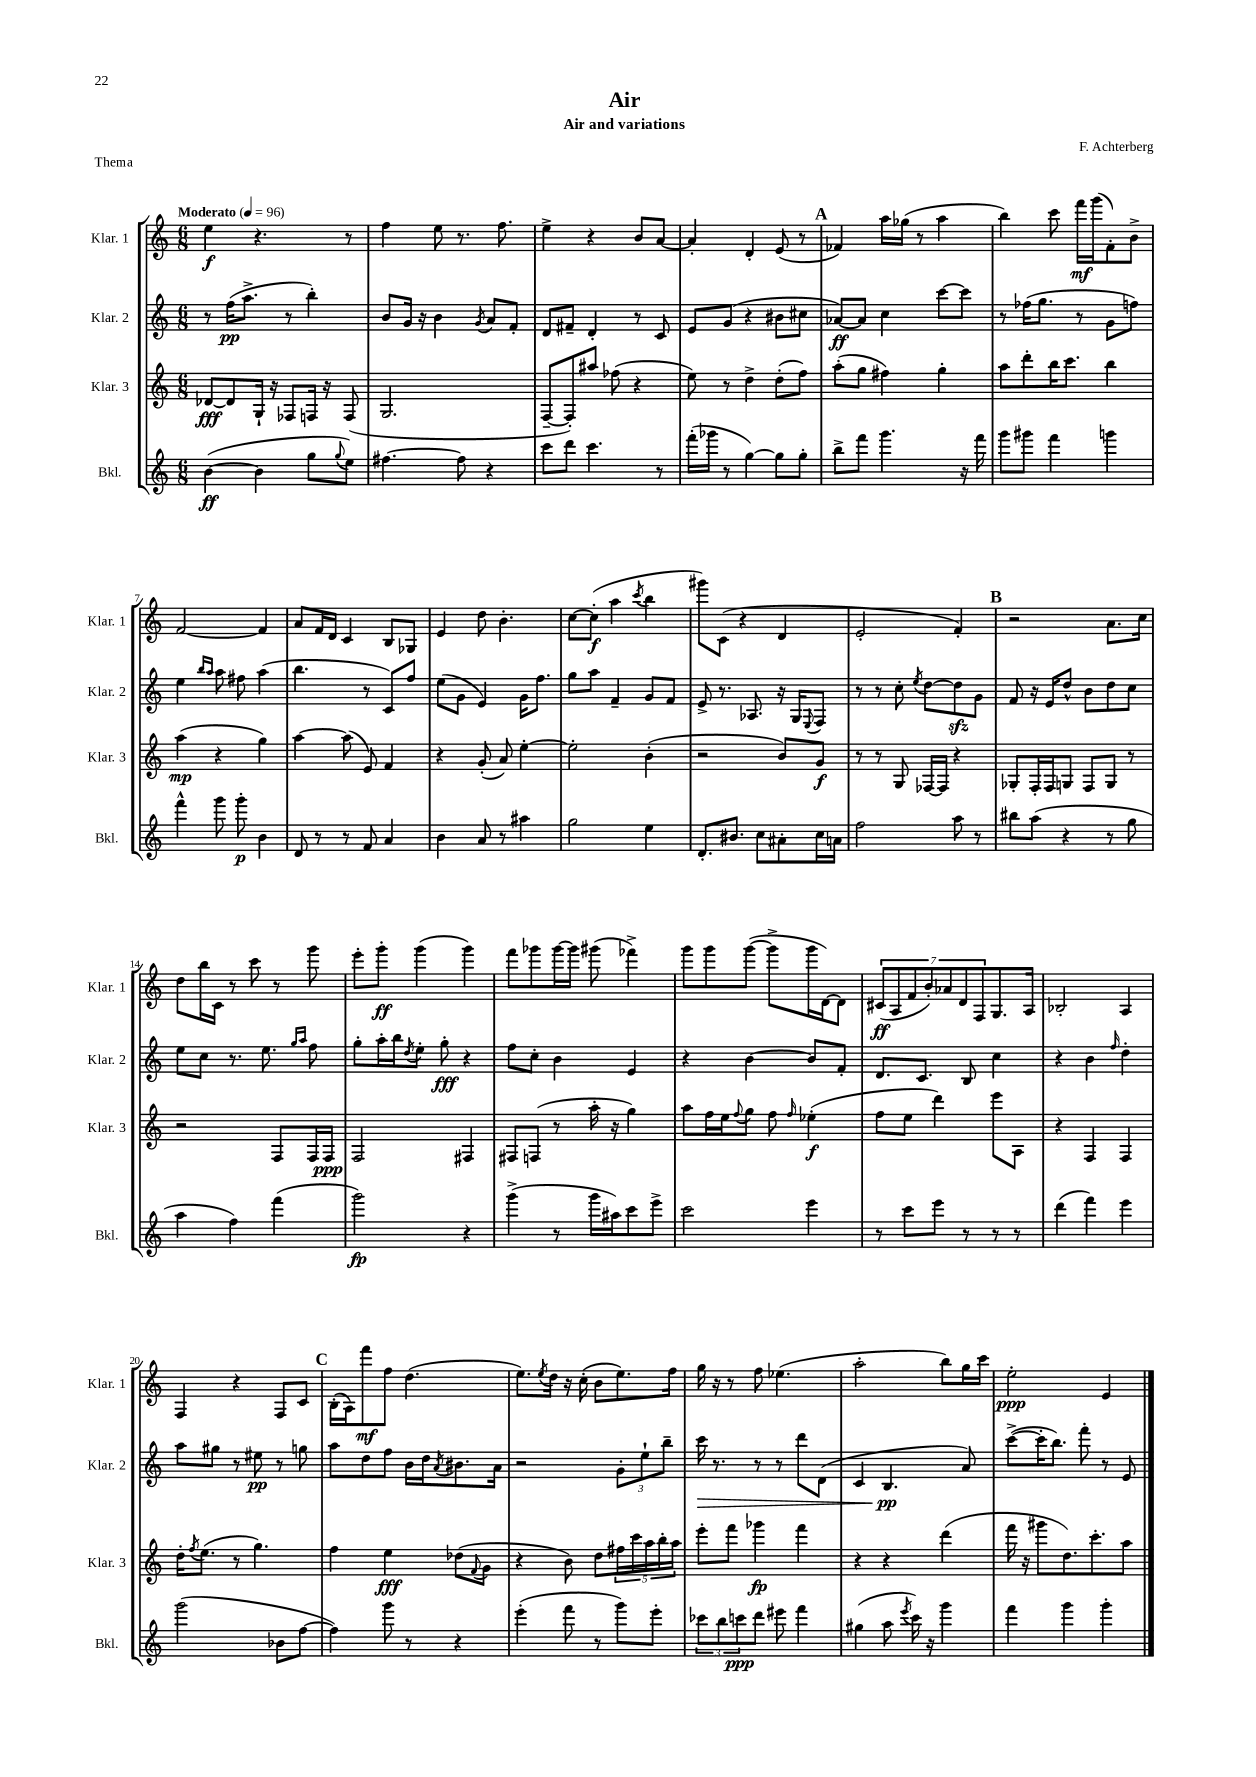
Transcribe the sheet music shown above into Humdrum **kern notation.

**kern	**dynam	**kern	**dynam	**kern	**dynam	**kern	**dynam
*part4	*part4	*part3	*part3	*part2	*part2	*part1	*part1
*staff4	*staff4	*staff3	*staff3	*staff2	*staff2	*staff1	*staff1
*I"Bkl.	*	*I"Klar. 3	*	*I"Klar. 2	*	*I"Klar. 1	*
*I'Bkl.	*	*I'Klar. 3	*	*I'Klar. 2	*	*I'Klar. 1	*
*clefG2	*	*clefG2	*	*clefG2	*	*clefG2	*
*k[]	*	*k[]	*	*k[]	*	*k[]	*
*M6/8	*	*M6/8	*	*M6/8	*	*M6/8	*
*MM96	*	*MM96	*	*MM96	*	*MM96	*
=1	=1	=1	=1	=1	=1	=1	=1
!	!	!	!	!	!	!LO:TX:a:B:t=Moderato	!
([4b\	ff	[8d-X/L	fff	8r	.	4ee\	f
.	.	8d-/]	.	(16ff\KL	pp	.	.
.	.	.	.	8.aa^\J	.	.	.
4b\]	.	16G`/Jk	.	.	.	4.r	.
.	.	16r	.	.	.	.	.
.	.	8F-X/L	.	8r	.	.	.
8gg\L	.	16Fn/Jk	.	4bb'\)	.	.	.
.	.	16r	.	.	.	.	.
8qqgg/	.	.	.	.	.	.	.
8ee\J)	.	(8F/	.	.	.	8r	.
=2	=2	=2	=2	=2	=2	=2	=2
[4.ff#X\	.	2.G/	.	8b/L	.	4ff\	.
.	.	.	.	16g/Jk	.	.	.
.	.	.	.	16r	.	.	.
.	.	.	.	4b\	.	8ee\	.
8ff#\]	.	.	.	.	.	8.r	.
.	.	.	.	8qg/	.	.	.
4r	.	.	.	8a/L	.	.	.
.	.	.	.	.	.	8.ff\	.
.	.	.	.	8f'/J	.	.	.
=3	=3	=3	=3	=3	=3	=3	=3
8ccc\L	.	[8F~/L	.	8d/L	.	4ee^\	.
8ddd\J	.	8F'/])	.	8f#X~/J	.	.	.
4.ccc\	.	8aa#X/J	.	4d'/	.	4r	.
.	.	(8ff-X\	.	.	.	.	.
.	.	4r	.	8r	.	8b/L	.
8r	.	.	.	8c/	.	[8a/J	.
=4	=4	=4	=4	=4	=4	=4	=4
(16fff'\LL	.	8ee\)	.	8e/L	.	4a'/]	.
16ggg-X\JJ	.	.	.	.	.	.	.
8r	.	8r	.	(8g/J	.	.	.
[4gg\)	.	4dd^\	.	4r	.	4d'/	.
8gg\L]	.	(8dd'\L	.	8b#X\L	.	(8e/	.
8gg'\J	.	8ff\J)	.	8cc#X\J	.	8r	.
!!LO:REH:place=s1:t=A
=5	=5	=5	=5	=5	=5	=5	=5
8bb^\L	.	(8aa'\L	.	[8a-X/L)	ff	4f-X/)	.
8fff\J	.	8gg\J	.	8a-/J]	.	.	.
4.ggg\	.	4ff#X\)	.	4cc\	.	16aa\LL	.
.	.	.	.	.	.	(16gg-X\JJ	.
.	.	.	.	.	.	8r	.
.	.	4gg'\	.	[8ccc\L	.	4aa\	.
16r	.	.	.	8ccc\J]	.	.	.
16fff\	.	.	.	.	.	.	.
=6	=6	=6	=6	=6	=6	=6	=6
8ggg\L	.	8aa\L	.	8r	.	4bb\)	.
8ggg#X\J	.	8ddd'\	.	(16ff-X\KL	.	.	.
.	.	.	.	8.gg\J	.	.	.
4fff\	.	16bb\K	.	.	.	8ccc\	.
.	.	8.ccc\J	.	.	.	.	.
.	.	.	.	8r	.	16fff\LL	mf
.	.	.	.	.	.	(16ggg\J	.
4gggn\	.	4bb\	.	8g\L	.	8f'\)	.
.	.	.	.	8ffn\J)	.	8b^\J	.
!!LO:LB:g=z
=7	=7	=7	=7	=7	=7	=7	=7
4fff^^\	.	(4aa\	mp	4ee\	.	[2f/	.
.	.	.	.	16qqbb/LL	.	.	.
.	.	.	.	16qqaa/JJ	.	.	.
8ggg\	.	4r	.	8aa\	.	.	.
8ggg'\	p	.	.	8ff#X\	.	.	.
4b\	.	4gg\)	.	(4aa\	.	4f/]	.
=8	=8	=8	=8	=8	=8	=8	=8
8d/	.	[4aa\	.	4.bb\	.	8a/L	.
8r	.	.	.	.	.	16f/L	.
.	.	.	.	.	.	16d/JJ	.
8r	.	(8aa\]	.	.	.	4c/	.
8f/	.	8e/)	.	8r	.	.	.
4a/	.	4f/	.	8c/L)	.	8B/L	.
.	.	.	.	8ff/J	.	8G-X/J	.
=9	=9	=9	=9	=9	=9	=9	=9
4b\	.	4r	.	(8ee\L	.	4e/	.
.	.	.	.	8g\J	.	.	.
8a/	.	(8g'/	.	4e/)	.	8dd\	.
8r	.	8a/)	.	.	.	4.b'\	.
4aa#X\	.	[4ee'\	.	16g\KL	.	.	.
.	.	.	.	8.ff\J	.	.	.
=10	=10	=10	=10	=10	=10	=10	=10
2gg\	.	2ee'\]	.	8gg\L	.	[8cc\L	.
.	.	.	.	8aa\J	.	(8cc'\J]	f
.	.	.	.	4f~/	.	4aa\	.
.	.	.	.	.	.	8qccc/	.
4ee\	.	(4b'\	.	8g/L	.	4bb\	.
.	.	.	.	8f/J	.	.	.
=11	=11	=11	=11	=11	=11	=11	=11
8.d'/L	.	2r	.	8e^/	.	8ggg#X\L)	.
.	.	.	.	8.r	.	(8c\J	.
8.b#X/J	.	.	.	.	.	.	.
.	.	.	.	.	.	4r	.
.	.	.	.	8.A-X/	.	.	.
8cc\L	.	.	.	.	.	.	.
8a#X'\	.	8b/L)	.	16r	.	4d/	.
.	.	.	.	16G/KL	.	.	.
.	.	.	.	8qqE/	.	.	.
16cc\L	.	8g/J	f	8F/J	.	.	.
16an\JJ	.	.	.	.	.	.	.
=12	=12	=12	=12	=12	=12	=12	=12
2ff\	.	8r	.	8r	.	2e'/	.
.	.	8r	.	8r	.	.	.
.	.	8G/	.	8cc'\	.	.	.
.	.	.	.	8qee/	.	.	.
.	.	[16F-X/LL	.	[8dd\L	.	.	.
.	.	16F-/JJ]	.	.	.	.	.
8aa\	.	4r	.	8ddzz\]	.	4f'/)	.
8r	.	.	.	8g\J	.	.	.
!!LO:REH:place=s1:t=B
=13	=13	=13	=13	=13	=13	=13	=13
8bb#X\L	.	8G-X'/L	.	8f/	.	2r	.
(8aa\J	.	16F'/L	.	16r	.	.	.
.	.	16F/J	.	16e/KL	.	.	.
4r	.	8Gn/J	.	8dd^^/J	.	.	.
.	.	8F/L	.	8b\L	.	.	.
8r	.	8G/J	.	8dd\	.	8.a\L	.
8gg\	.	8r	.	8cc\J	.	.	.
.	.	.	.	.	.	16cc\Jk	.
!!LO:LB:g=z
=14	=14	=14	=14	=14	=14	=14	=14
4aa\	.	2r	.	8ee\L	.	8dd\L	.
.	.	.	.	8cc\J	.	16bb\L	.
.	.	.	.	.	.	16c\JJ	.
4ff\)	.	.	.	8.r	.	8r	.
.	.	.	.	.	.	8ccc\	.
.	.	.	.	8.ee\	.	.	.
(4fff\	.	8F/L	.	.	.	8r	.
.	.	.	.	16qqgg/LL	.	.	.
.	.	.	.	16qqaa/JJ	.	.	.
.	.	16F/L	.	8ff\	.	8ggg\	.
.	.	16F/JJ	ppp	.	.	.	.
=15	=15	=15	=15	=15	=15	=15	=15
2ggg\)	fp	2F/	.	8gg'\L	.	8eee'\L	.
.	.	.	.	16aa'\L	.	8ggg'\J	ff
.	.	.	.	16bb\J	.	.	.
.	.	.	.	8qdd/	.	.	.
.	.	.	.	8ee'\J	.	(4ggg\	.
.	.	.	.	8gg'\	fff	.	.
4r	.	4F#X/	.	4r	.	4ggg\)	.
=16	=16	=16	=16	=16	=16	=16	=16
(4ggg^\	.	8F#X/L	.	8ff\L	.	8fff\L	.
.	.	(8Fn/J	.	8cc'\J	.	8ggg-X\	.
8r	.	8r	.	4b\	.	[16ggg-\L	.
.	.	.	.	.	.	16ggg-\JJ]	.
16ggg\LL	.	16aa'\	.	.	.	(8ggg#X\	.
16aa#X\J)	.	16r	.	.	.	.	.
8ccc\	.	4gg\)	.	4e/	.	4fff-X^\)	.
8eee^\J	.	.	.	.	.	.	.
=17	=17	=17	=17	=17	=17	=17	=17
2ccc\	.	8aa\L	.	4r	.	8ggg\L	.
.	.	16ff\L	.	.	.	8ggg\	.
.	.	16ee\J	.	.	.	.	.
.	.	8qqff/	.	.	.	.	.
.	.	8gg\J	.	[4b\	.	([8ggg\J	.
.	.	8ff\	.	.	.	8ggg^\L]	.
.	.	16qqff/	.	.	.	.	.
4eee\	.	(4ee-X'\	f	8b/L]	.	16ggg\L	.
.	.	.	.	.	.	[16d\J)	.
.	.	.	.	8f'/J	.	8d\J]	.
=18	=18	=18	=18	=18	=18	=18	=18
8r	.	8ff\L	.	8.d/L	.	(14c#X/L	ff
.	.	.	.	.	.	14A/	.
8ccc\L	.	8ee\J	.	.	.	.	.
.	.	.	.	.	.	14f/	.
.	.	.	.	8.c/J	.	.	.
.	.	.	.	.	.	14b'/)	.
8eee\J	.	4ddd\)	.	.	.	.	.
.	.	.	.	.	.	14a-X/	.
.	.	.	.	.	.	14d/	.
8r	.	.	.	8B/	.	.	.
.	.	.	.	.	.	14F/	.
8r	.	8eee\L	.	4cc\	.	8.G/	.
8r	.	8A\J	.	.	.	.	.
.	.	.	.	.	.	16A/Jk	.
=19	=19	=19	=19	=19	=19	=19	=19
(4ddd\	.	4r	.	4r	.	2B-X'/	.
4fff\)	.	4F/	.	4b\	.	.	.
.	.	.	.	16qqff/	.	.	.
4eee\	.	4F/	.	4dd'\	.	4A/	.
!!LO:LB:g=z
=20	=20	=20	=20	=20	=20	=20	=20
(2ggg\	.	16dd'\KL	.	8aa\L	.	4F/	.
.	.	8qff/	.	.	.	.	.
.	.	(8.ee\J	.	.	.	.	.
.	.	.	.	8gg#X\J	.	.	.
.	.	8r	.	8r	.	4r	.
.	.	4.gg\)	.	8ee#X\	pp	.	.
8b-X\L	.	.	.	8r	.	8F/L	.
[8ff\J	.	.	.	8ggn\	.	8c/J	.
!!LO:REH:place=s1:t=C
=21	=21	=21	=21	=21	=21	=21	=21
4ff\])	.	4ff\	.	8aa\L	.	(16B'\LL	.
.	.	.	.	.	.	16A\J)	.
.	.	.	.	8dd\	.	8fff\	mf
8ggg\	.	4ee\	fff	8ff\J	.	8ff\J	.
8r	.	.	.	16b\LL	.	(4.dd\	.
.	.	.	.	16dd\J	.	.	.
.	.	.	.	8qa/	.	.	.
4r	.	(8dd-X\L	.	8.b#X\	.	.	.
.	.	8qqf/	.	.	.	.	.
.	.	8g\J	.	.	.	.	.
.	.	.	.	16a\Jk	.	.	.
=22	=22	=22	=22	=22	=22	=22	=22
(4eee'\	.	4r	.	2r	.	8.ee\L)	.
.	.	.	.	.	.	8qee/	.
.	.	.	.	.	.	16dd\Jk	.
8fff\	.	8b\)	.	.	.	16r	.
.	.	.	.	.	.	(16cc'\	.
8r	.	8dd\L	.	.	.	8b\L	.
8ggg\L)	.	20ff#X\L	.	12g'\L	.	8.ee\)	.
.	.	20ccc\	.	.	.	.	.
.	.	.	.	12ee`\	.	.	.
.	.	20aa\	.	.	.	.	.
8eee'\J	.	.	.	.	.	.	.
.	.	20bb'\	.	.	.	.	.
.	.	.	.	12bb~\J	.	.	.
.	.	.	.	.	.	16ff\Jk	.
.	.	20aa\JJ	.	.	.	.	.
=23	=23	=23	=23	=23	=23	=23	=23
!	!	!	!	!	!LO:HP:b	!	!
12ccc-X\L	.	8eee'\L	.	16ccc\	>	16gg\	.
.	.	.	.	8.r	.	16r	.
12bb\	.	.	.	.	.	.	.
.	.	8fff\J	.	.	.	8r	.
12cccn\	ppp	.	.	.	.	.	.
8ddd\J	.	4ggg-X\	fp	8r	.	8ff\	.
8eee#X\	.	.	.	8r	.	(4.ee-X\	.
4fff\	.	4fff\	.	8ddd\L	.	.	.
.	.	.	.	(8d\J	.	.	.
=24	=24	=24	=24	=24	=24	=24	=24
(4gg#X\	.	4r	.	4c/	.	2aa'\	.
8aa\	.	4r	.	4.B/	pp	.	.
8qeee/	.	.	.	.	.	.	.
16ccc\)	.	.	.	.	.	.	.
16r	.	.	.	.	.	.	.
4ggg\	.	(4ddd\	.	.	.	8bb\L)	.
.	.	.	.	8a/)	]	16gg\L	.
.	.	.	.	.	.	16ccc\JJ	.
=25	=25	=25	=25	=25	=25	=25	=25
4fff\	.	16fff\	.	([8ccc^\L	.	2ee'\	ppp
.	.	16r	.	.	.	.	.
.	.	8ggg#X\L	.	16ccc'\K]	.	.	.
.	.	.	.	8.bb\J)	.	.	.
4ggg\	.	8.dd\)	.	.	.	.	.
.	.	.	.	8fff'\	.	.	.
.	.	8.ccc'\	.	.	.	.	.
4ggg'\	.	.	.	8r	.	4e/	.
.	.	8aa\J	.	8e/	.	.	.
==	==	==	==	==	==	==	==
*-	*-	*-	*-	*-	*-	*-	*-
